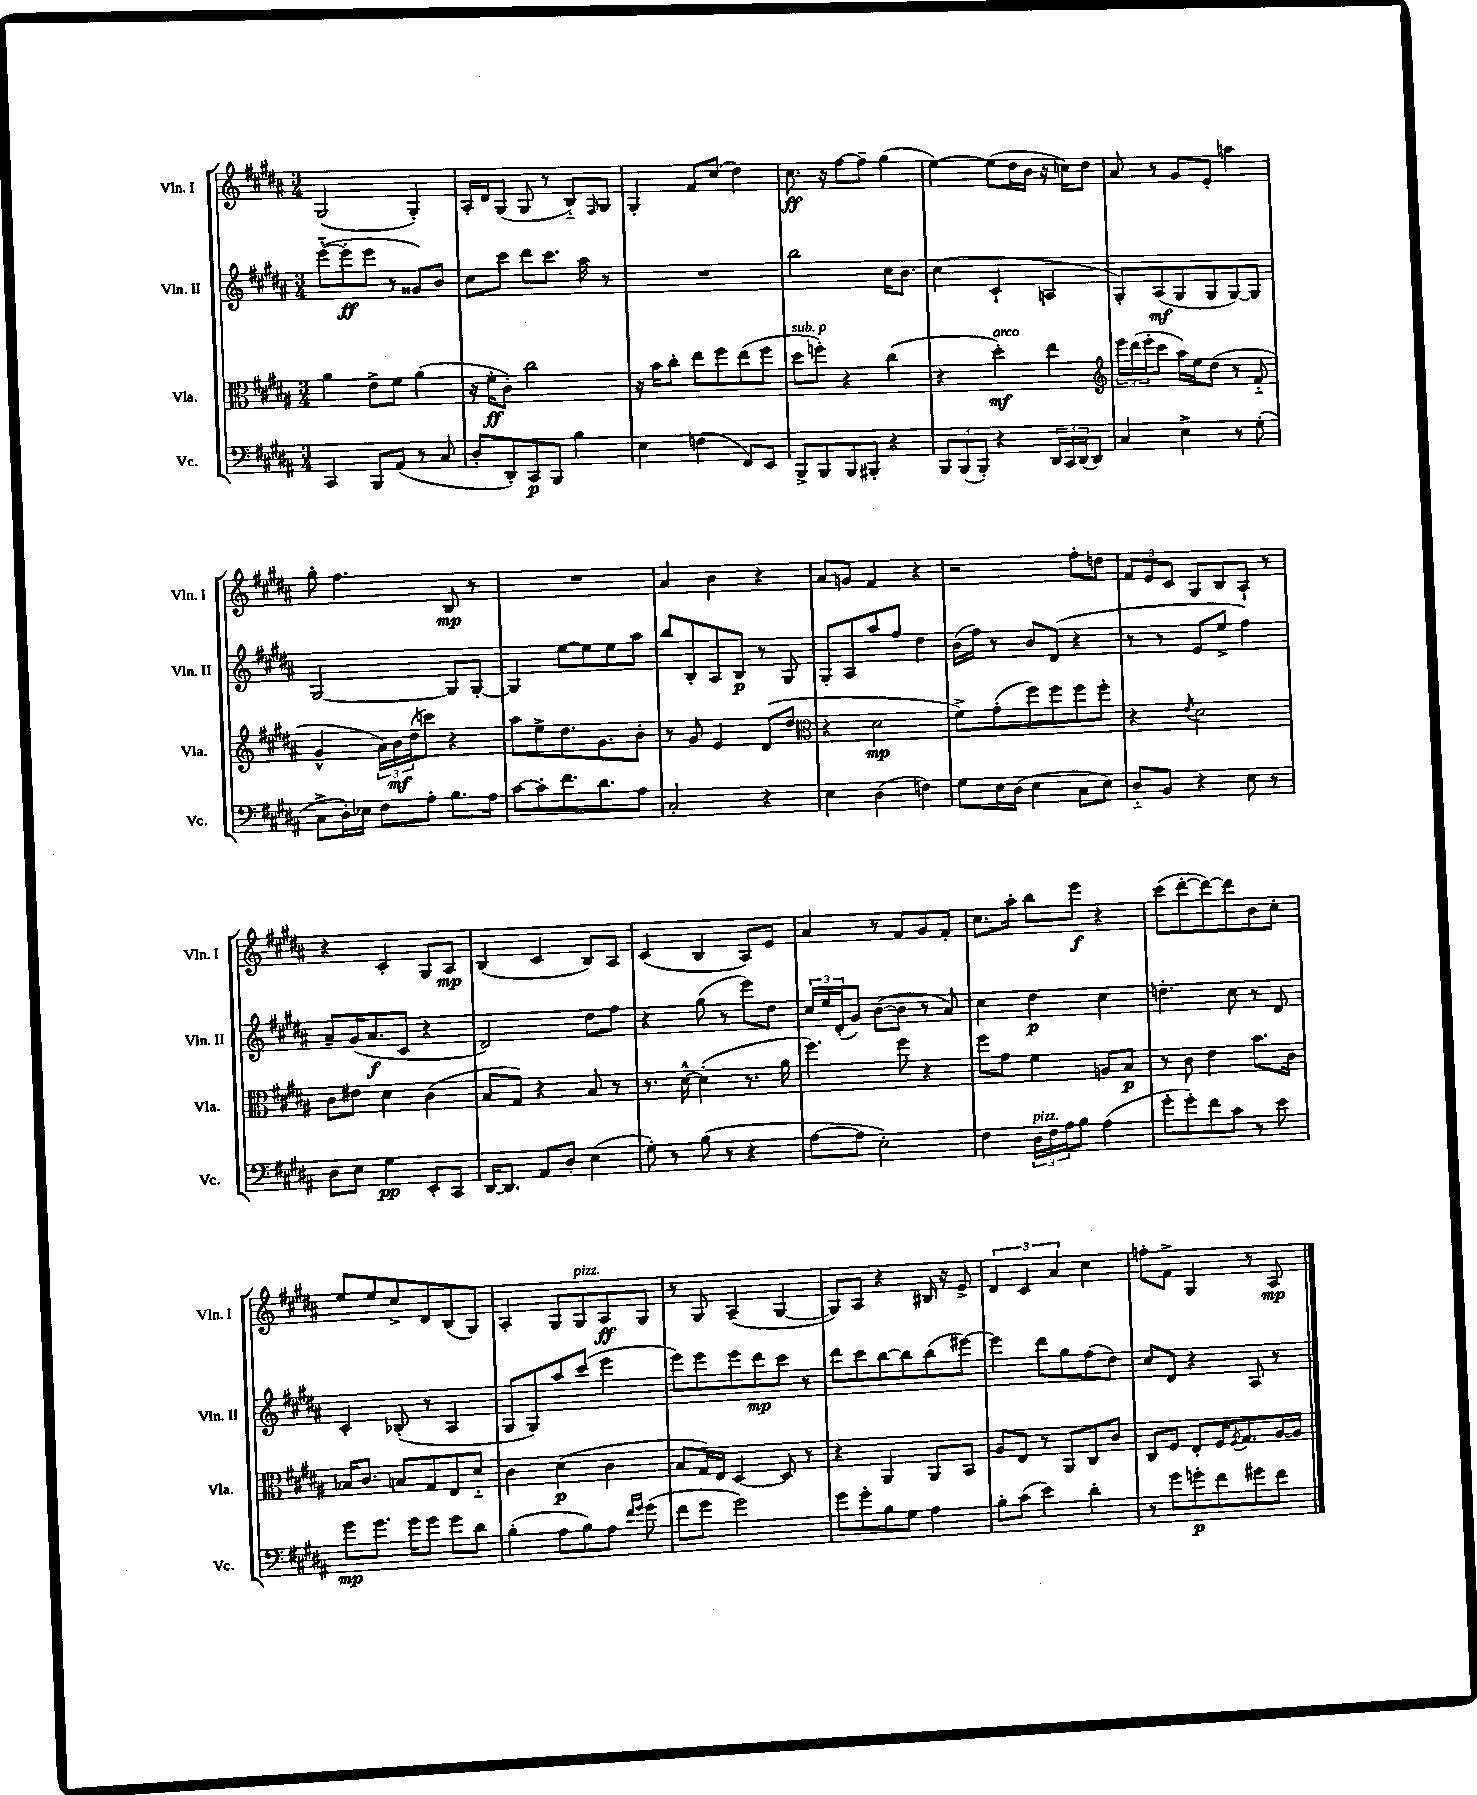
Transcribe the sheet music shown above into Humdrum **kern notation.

**kern	**dynam	**kern	**dynam	**kern	**dynam	**kern	**dynam
*part4	*part4	*part3	*part3	*part2	*part2	*part1	*part1
*staff4	*staff4	*staff3	*staff3	*staff2	*staff2	*staff1	*staff1
*I"Vc.	*	*I"Vla.	*	*I"Vln. II	*	*I"Vln. I	*
*I'Vc.	*	*I'Vla.	*	*I'Vln. II	*	*I'Vln. I	*
*clefF4	*	*clefC3	*	*clefG2	*	*clefG2	*
*k[f#c#g#d#a#]	*	*k[f#c#g#d#a#]	*	*k[f#c#g#d#a#]	*	*k[f#c#g#d#a#]	*
*M3/4	*	*M3/4	*	*M3/4	*	*M3/4	*
=10	=10	=10	=10	=10	=10	=10	=10
4CC#/	.	4a#\	.	([8eee\L	.	(2G#/	.
.	.	.	.	8eee'\]	ff	.	.
8BBB/L	.	8e^\L	.	8eee\J	.	.	.
(8AA#/J	.	8f#\J	.	8r	.	.	.
8r	.	(4a#\	.	8g##X/L)	.	4G#'/)	.
8C#/	.	.	.	8b/J	.	.	.
=11	=11	=11	=11	=11	=11	=11	=11
8D#'/L	.	16r	.	8cc#\L	.	16A#'/LL	.
.	.	16f#'\KL	ff	.	.	16d#/J	.
8DD#'/)	.	8c#'\J)	.	8ccc#\J	.	(8G#/J	.
8CC#/	p	2cc#\	.	8ddd#\L	.	8G#/	.
8BBB/J	.	.	.	8.ccc#\J	.	8r	.
4B\	.	.	.	.	.	8B/L)	.
.	.	.	.	16aa#\	.	.	.
.	.	.	.	.	.	16qqF#/	.
.	.	.	.	8r	.	8G#/J	.
=12	=12	=12	=12	=12	=12	=12	=12
4E\	.	16r	.	2.r	.	4G#'/	.
.	.	16b\KL	.	.	.	.	.
.	.	8cc#'\J	.	.	.	.	.
(4Fn\	.	8ee\L	.	.	.	8f#/L	.
.	.	8ff#\	.	.	.	(8cc#/J	.
8FF#/L)	.	(8ee\	.	.	.	4dd#\)	.
8EE/J	.	8ff#\J	.	.	.	.	.
=13	=13	=13	=13	=13	=13	=13	=13
!	!	!LO:TX:a:i:t=sub. p	!	!	!	!	!
8BBB^/L	.	8dd#\L	.	2bb\	.	8.cc#\	ff
8BBB/	.	8ffn'\J)	.	.	.	.	.
.	.	.	.	.	.	16r	.
8BBB/	.	4r	.	.	.	[8ff#\L	.
8BBB#X'/J	.	.	.	.	.	8ff#~\J]	.
4r	.	(4cc#\	.	16cc#\KL	.	(4gg#\	.
.	.	.	.	8.b\J	.	.	.
=14	=14	=14	=14	=14	=14	=14	=14
12BBB/L	.	4r	.	(4cc#\	.	[4ee\)	.
(12BBB/	.	.	.	.	.	.	.
12BBB'/J)	.	.	.	.	.	.	.
!	!	!LO:TX:a:i:t=arco	!	!	!	!	!
4r	.	4dd#'\)	mf	4c#`/	.	(8ee\L]	.
.	.	.	.	.	.	16dd#\L	.
.	.	.	.	.	.	16b\JJ	.
24DD#/LL	.	4ee\	.	4An/	.	16r	.
24CC#/	.	.	.	.	.	.	.
.	.	.	.	.	.	16ccn\KL)	.
(24DD#/J	.	.	.	.	.	.	.
8DD#/J)	.	.	.	.	.	8dd#\J	.
=15	=15	=15	=15	=15	=15	=15	=15
*	*	*clefG2	*	*	*	*	*
4C#/	.	24eee\LL	.	8G#'/L)	.	8a#/	.
.	.	(24ddd#\	.	.	.	.	.
.	.	24eee'\J	.	.	.	.	.
.	.	8ccc#\J	.	(8A#/	mf	8r	.
4E^\	.	16aa#\LL)	.	8G#/	.	8g#/L	.
.	.	16ee\J	.	.	.	.	.
.	.	(8dd#\J	.	8G#/	.	8e'/J	.
8r	.	8r	.	[8G#/)	.	4aan\	.
(8G#'\	.	8f#/	.	8G#/J]	.	.	.
!!LO:LB:g=z
=16	=16	=16	=16	=16	=16	=16	=16
8C#^\L	.	4g#^^/	.	[2G#/	.	8gg#'\	.
16D#'\L)	.	.	.	.	.	4.ff#\	.
16E-X\JJ	.	.	.	.	.	.	.
8F#\L	.	24a#\LL)	.	.	.	.	.
.	.	24b\	mf	.	.	.	.
.	.	(24dd#\J	.	.	.	.	.
8A#'\J	.	8cccn\J)	.	.	.	.	.
8.B\L	.	4r	.	8G#/L]	.	8B/	mp
.	.	.	.	[8G#'/J	.	8r	.
16A#\Jk	.	.	.	.	.	.	.
=17	=17	=17	=17	=17	=17	=17	=17
[8c#\L	.	8aa#\L	.	4G#/]	.	2.r	.
8c#'\]	.	8ee^\	.	.	.	.	.
8.f#\	.	8.dd#\	.	[8ee\L	.	.	.
.	.	.	.	8ee\]	.	.	.
8.d#\	.	8.g#\	.	.	.	.	.
.	.	.	.	8ee\	.	.	.
8A#\J	.	8b'\J	.	8aa#\J	.	.	.
=18	=18	=18	=18	=18	=18	=18	=18
2C#'/	.	8r	.	8bb/L	.	4a#/	.
.	.	8g#/	.	8B'/	.	.	.
.	.	4e/	.	8A#/	.	4b\	.
.	.	.	.	8B/J	p	.	.
4r	.	(8d#/L	.	8r	.	4r	.
.	.	8dd#/J	.	8G#/	.	.	.
=19	=19	=19	=19	=19	=19	=19	=19
*	*	*clefC3	*	*	*	*	*
4E\	.	4r	.	8G#'/L	.	8a#/L	.
.	.	.	.	8A#/	.	8gn/J	.
(4D#\	.	2d#\	mp	8aa#/	.	4f#/	.
.	.	.	.	8ff#/J	.	.	.
4Fn\)	.	.	.	4dd#\	.	4r	.
=20	=20	=20	=20	=20	=20	=20	=20
8G#\L	.	8f#^\L)	.	(16b\LL	.	2r	.
.	.	.	.	16ff#\JJ)	.	.	.
16E\L	.	(8g#'\	.	8r	.	.	.
(16D#\JJ	.	.	.	.	.	.	.
4E\	.	8ff#\)	.	8b/L	.	.	.
.	.	8ff#\	.	(8d#/J	.	.	.
8C#\L	.	8ff#\	.	4r	.	8ff#'\L	.
8E\J)	.	8ff#'\J	.	.	.	8ddn\J	.
=21	=21	=21	=21	=21	=21	=21	=21
8D#/L	.	4r	.	8r	.	12f#/L	.
.	.	.	.	.	.	12e/	.
8BB/J	.	.	.	8r	.	.	.
.	.	.	.	.	.	12c#/J	.
.	.	8qe/	.	.	.	.	.
4r	.	2d#\	.	8e/L	.	8G#/L	.
.	.	.	.	8ee^/J	.	8B/	.
8E\	.	.	.	4ff#\)	.	8A#`/J	.
8r	.	.	.	.	.	8r	.
!!LO:LB:g=z
=22	=22	=22	=22	=22	=22	=22	=22
8D#\L	.	8c#\L	.	8a#~/L	.	4r	.
8E\J	.	8e#X\J	.	(16g#/K	.	.	.
.	.	.	.	8.a#/	f	.	.
4G#\	pp	4d#\	.	.	.	4c#'/	.
.	.	.	.	8c#/J	.	.	.
8EE'/L	.	(4c#\	.	4r	.	8G#/L	.
8CC#/J	.	.	.	.	.	8A#/J	mp
=23	=23	=23	=23	=23	=23	=23	=23
[16DD#/KL	.	8B/L	.	2d#/)	.	(4B/	.
8.DD#/J]	.	.	.	.	.	.	.
.	.	8G#/J)	.	.	.	.	.
8AA#/L	.	4r	.	.	.	4c#/	.
8D#'/J	.	.	.	.	.	.	.
(4E\	.	8B/	.	8dd#\L	.	8B/L)	.
.	.	8r	.	8ff#\J	.	8A#/J	.
=24	=24	=24	=24	=24	=24	=24	=24
8G#'\)	.	8.r	.	4r	.	(4c#/	.
8r	.	.	.	.	.	.	.
.	.	[16d#^^\	.	.	.	.	.
(8B\	.	(4d#'\]	.	(8gg#\	.	4B/	.
8r	.	.	.	8r	.	.	.
4r	.	8.r	.	8eee\L)	.	8A#/L)	.
.	.	.	.	8dd#\J	.	8e/J	.
.	.	16a#\	.	.	.	.	.
=25	=25	=25	=25	=25	=25	=25	=25
[8A#\L	.	4.ff#\)	.	24cc#/LL	.	4a#/	.
.	.	.	.	24ee/	.	.	.
.	.	.	.	(24d#'/J	.	.	.
8A#\J]	.	.	.	8g#/J)	.	.	.
2E'\)	.	.	.	([8b\L	.	8r	.
.	.	8ff#\	.	8b\J]	.	8f#/L	.
.	.	4r	.	8r	.	8g#/	.
.	.	.	.	8a#/)	.	8f#'/J	.
=26	=26	=26	=26	=26	=26	=26	=26
4F#\	.	8ff#\L	.	4cc#\	.	8.cc#\L	.
.	.	8g#\J	.	.	.	.	.
.	.	.	.	.	.	16aa#'\Jk	.
!LO:TX:a:i:t=pizz.	!	!	!	!	!	!	!
24D#\LL	.	4f#\	.	4dd#\	p	8bb\L	.
24F#\	.	.	.	.	.	.	.
24A#\J	.	.	.	.	.	.	.
8B\J	.	.	.	.	.	8eee\J	f
(4A#\	.	8An/L	.	4cc#\	.	4r	.
.	.	8B/J	p	.	.	.	.
=27	=27	=27	=27	=27	=27	=27	=27
8g#'\L	.	8r	.	4.ddn'\	.	(8ccc#\L	.
8g#'\)	.	8c#\	.	.	.	[8ddd#'\	.
8f#\	.	4e\	.	.	.	8ddd#\_)	.
8c#\J	.	.	.	8cc#\	.	8ddd#\]	.
8r	.	8.b\L	.	8r	.	8b\	.
8e\	.	.	.	8d#/	.	8cc#'\J	.
.	.	16c#\Jk	.	.	.	.	.
!!LO:LB:g=z
=28	=28	=28	=28	=28	=28	=28	=28
8g#\L	mp	16B-X/KL	.	4c#'/	.	8ee/L	.
.	.	8.c#/J	.	.	.	.	.
8.g#\J	.	.	.	.	.	8ee/	.
.	.	8Bn/L	.	(8B-X'/	.	8cc#^/	.
16g#\KL	.	.	.	.	.	.	.
8g#\J	.	8G#/	.	8r	.	8d#/	.
8g#\L	.	8E/	.	4A#/	.	(8B/	.
8d#\J	.	8d#/J	.	.	.	8G#/J)	.
=29	=29	=29	=29	=29	=29	=29	=29
(4B'\	.	4c#\	.	8G#/L	.	4A#'/	.
.	.	.	.	8G#/)	.	.	.
8A#\L	.	(4d#\	p	8aa#/	.	8G#/L	.
!	!	!	!	!	!	!LO:TX:a:i:t=pizz.	!
8B\)	.	.	.	(8ccc#/J	.	8G#/	.
8A#\J	.	4c#\	.	4eee\	.	8A#/	ff
16qqf#/LL	.	.	.	.	.	.	.
16qqg#/JJ	.	.	.	.	.	.	.
(8g#\	.	.	.	.	.	8G#/J	.
=30	=30	=30	=30	=30	=30	=30	=30
8f#\L	.	8B/L	.	8eee\L)	.	8r	.
8g#\J	.	16G#/L)	.	8eee\	.	8G#/	.
.	.	16E/JJ	.	.	.	.	.
2g#\)	.	[4D#/	.	8eee\	.	(4A#~/	.
.	.	.	.	8ddd#\	mp	.	.
.	.	8D#/]	.	8ccc#\J	.	[4G#/	.
.	.	8r	.	8r	.	.	.
=31	=31	=31	=31	=31	=31	=31	=31
8g#\L	.	4r	.	8ddd#\L	.	8G#/L])	.
8g#'\	.	.	.	8ccc#\	.	8A#/J	.
8B\	.	4AA#/	.	[8bb\	.	4r	.
8G#\J	.	.	.	8bb\]	.	.	.
4A#\	.	8AA#/L	.	(8bb\	.	16B#X/	.
.	.	.	.	.	.	16r	.
.	.	8BB/J	.	[8eee#X\J)	.	8e^/	.
=32	=32	=32	=32	=32	=32	=32	=32
8B'\L	.	8A#/L	.	4eee#\]	.	6d#/	.
(8c#\J	.	8E/J	.	.	.	.	.
.	.	.	.	.	.	6c#/	.
4e\)	.	8r	.	8ddd#\L	.	.	.
.	.	.	.	.	.	6a#/	.
.	.	8AA#/L	.	8gg#\	.	.	.
4d#'\	.	8C#/	.	(8ff#\	.	4cc#\	.
.	.	8c#/J	.	8dd#\J)	.	.	.
=33	=33	=33	=33	=33	=33	=33	=33
8r	.	8C#/L	.	8cc#/L	.	8ffn'\L	.
8g#\L	.	8F#/J	.	8d#/J	.	8f#^\J	.
8gn'\	p	8E'/L	.	4r	.	4G#/	.
8f#\	.	16F#/K	.	.	.	.	.
.	.	8qF#/	.	.	.	.	.
.	.	8.G#/	.	.	.	.	.
8g#X\	.	.	.	8A#/	.	8r	.
8f#\J	.	[16A#/L	.	8r	.	8A#/	mp
.	.	16A#/JJ]	.	.	.	.	.
==	==	==	==	==	==	==	==
*-	*-	*-	*-	*-	*-	*-	*-
